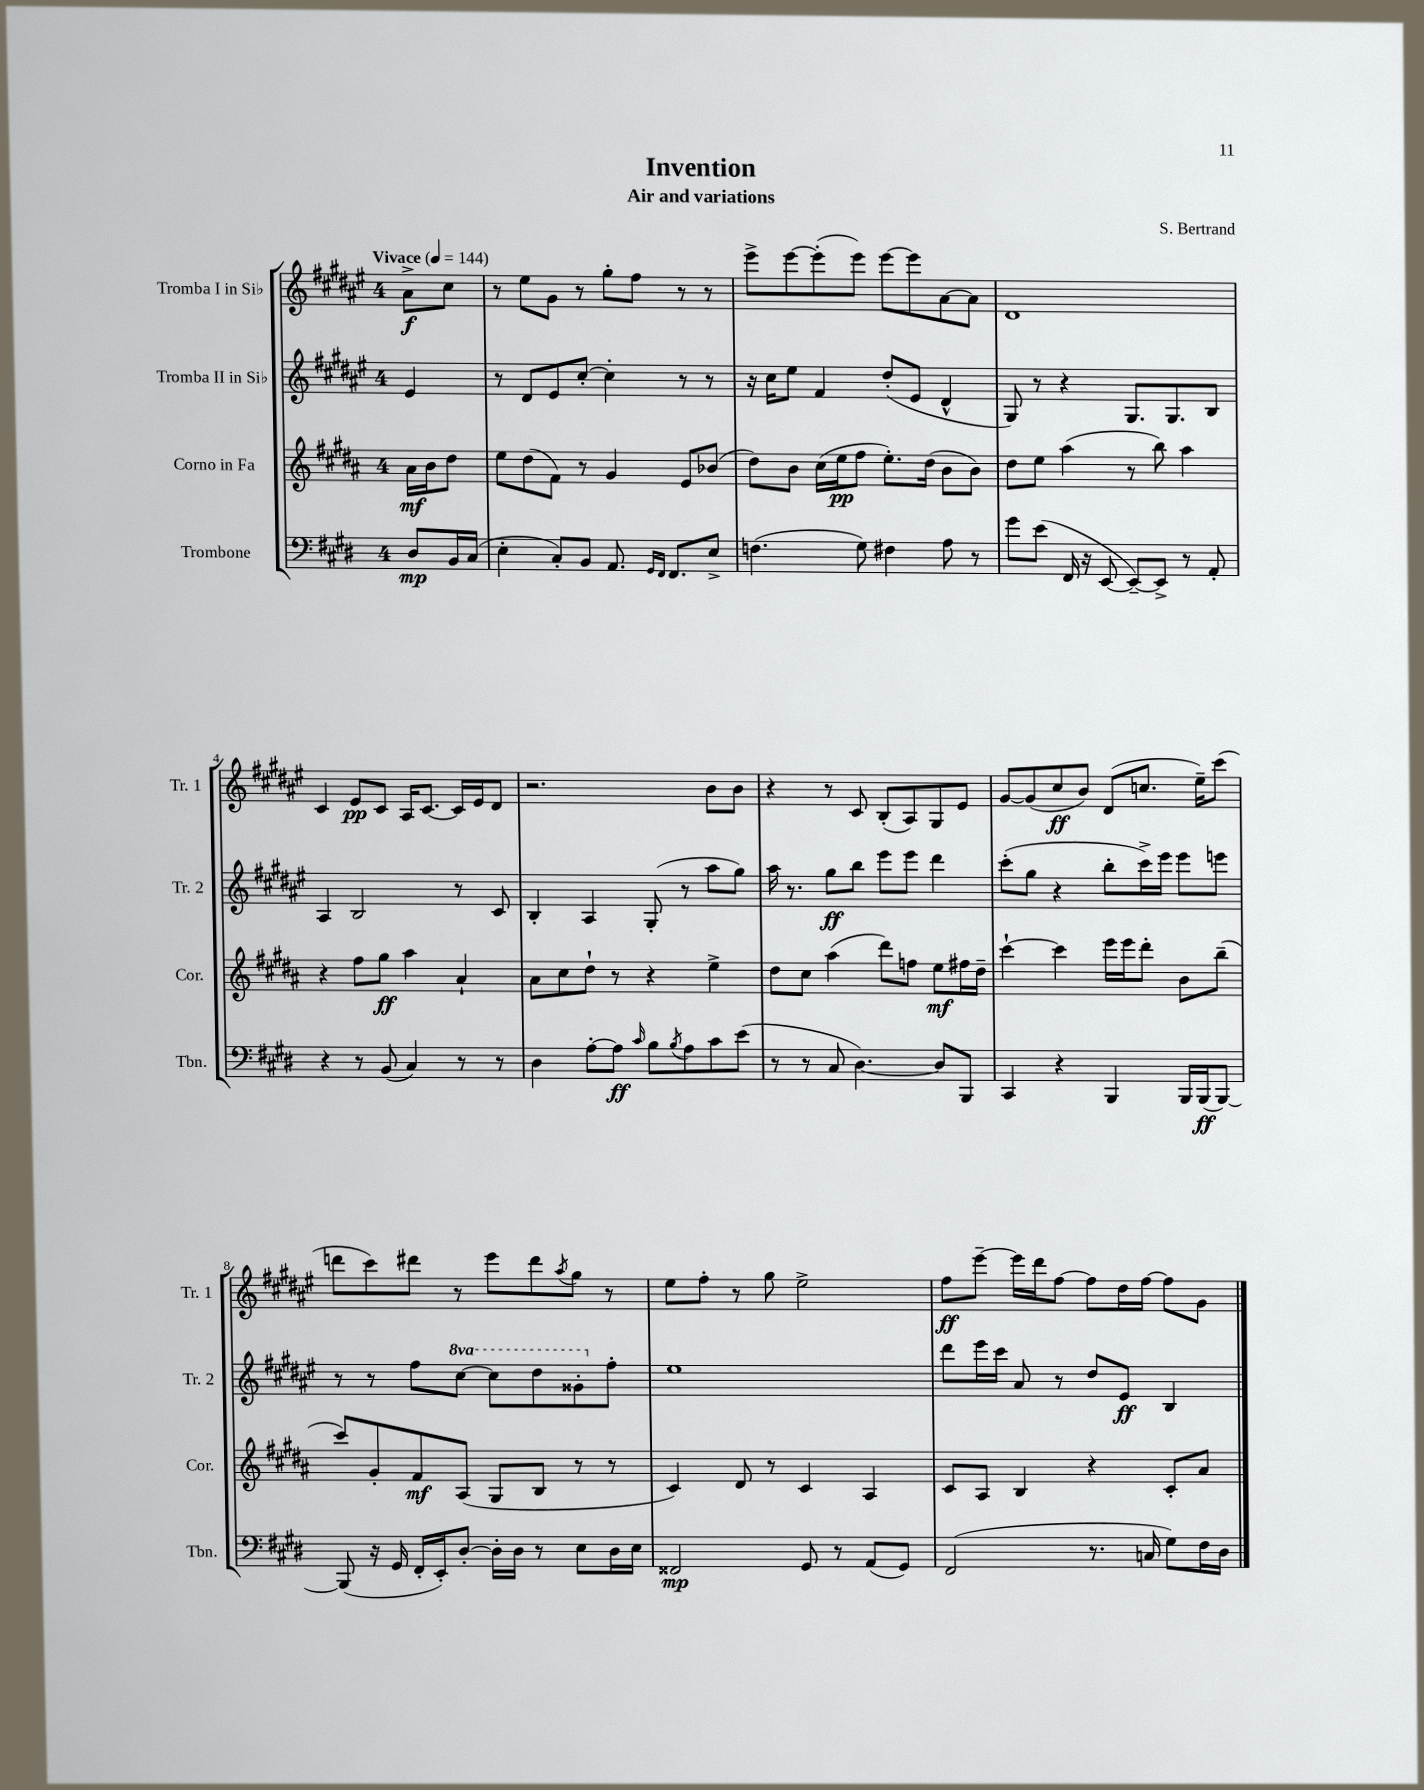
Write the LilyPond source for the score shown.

\header { title = "Invention" composer = "S. Bertrand" subtitle = "Air and variations" }
<<
\new StaffGroup <<
\new Staff = "s0" \with { instrumentName = "Tromba I in Sib" shortInstrumentName = "Tr. 1" } {
    \clef treble \key fis \major \once \override Staff.TimeSignature.style = #'single-digit \time 4/4 \partial 4 \tempo "Vivace" 4 = 144
    ais'8->\f cis''8 |
    r8 eis''8 gis'8 r8 gis''8-. fis''8 r8 r8 |
    eis'''8-> eis'''8~ eis'''8-.( eis'''8) eis'''8~ eis'''8 ais'8~ ais'8 |
    dis'1 |
    cis'4 eis'8\pp cis'8 ais16 cis'8.~ cis'16 eis'16 dis'8 |
    r2. b'8 b'8 |
    r4 r8 cis'8 b8-.( ais8) gis8 eis'8 |
    gis'8~ gis'8( cis''8\ff b'8) dis'8( c''8. eis''16--) cis'''8( |
    d'''8 cis'''8) dis'''8 r8 eis'''8 dis'''8 \acciaccatura { ais''8 } gis''8 r8 |
    eis''8 fis''8-. r8 gis''8 eis''2-> |
    fis''8\ff eis'''8~-- eis'''16 dis'''16 fis''8~ fis''8 dis''16 fis''16~ fis''8 gis'8 \bar "|." |
}
\new Staff = "s1" \with { instrumentName = "Tromba II in Sib" shortInstrumentName = "Tr. 2" } {
    \clef treble \key fis \major \once \override Staff.TimeSignature.style = #'single-digit \time 4/4 \set Staff.ottavationMarkups = #ottavation-simple-ordinals \partial 4
    eis'4 |
    r8 dis'8 eis'8 cis''8~-. cis''4-. r8 r8 |
    r16 cis''16 eis''8 fis'4 dis''8-.( eis'8 dis'4-^ |
    gis8) r8 r4 gis8. gis8. b8 |
    ais4 b2 r8 cis'8 |
    b4-. ais4 gis8-.( r8 ais''8 gis''8) |
    ais''16 r8. gis''8\ff b''8 eis'''8 eis'''8 dis'''4 |
    cis'''8-.( gis''8 r4 b''8-. cis'''16->) eis'''16 eis'''8 e'''8 |
    r8 r8 fis''8 \ottava #1 cis'''8~ cis'''8 dis'''8 gisis''8-. \ottava #0 fis''8-. |
    eis''1 |
    dis'''8 eis'''16 cis'''16 ais'8 r8 dis''8 eis'8\ff b4 \bar "|." |
}
\new Staff = "s2" \with { instrumentName = "Corno in Fa" shortInstrumentName = "Cor." } {
    \clef treble \key b \major \once \override Staff.TimeSignature.style = #'single-digit \time 4/4 \partial 4
    ais'16\mf b'16 dis''8 |
    e''8 dis''8( fis'8) r8 gis'4 e'8 bes'8( |
    dis''8) b'8 cis''16( e''16\pp fis''8 e''8.-.) dis''16( b'8 b'8) |
    dis''8 e''8 ais''4( r8 b''8) ais''4 |
    r4 fis''8 gis''8\ff ais''4 ais'4-! |
    ais'8 cis''8 dis''8-! r8 r4 e''4-> |
    dis''8 cis''8 ais''4( dis'''8) f''8 e''8\mf fis''16 dis''16-- |
    cis'''4~-! cis'''4 e'''16 e'''16 dis'''8-. b'8 b''8--( |
    cis'''8) gis'8-. fis'8\mf ais8( gis8 b8 r8 r8 |
    cis'4) dis'8 r8 cis'4 ais4 |
    cis'8 ais8 b4 r4 cis'8-. ais'8 \bar "|." |
}
\new Staff = "s3" \with { instrumentName = "Trombone" shortInstrumentName = "Tbn." } {
    \clef bass \key e \major \once \override Staff.TimeSignature.style = #'single-digit \time 4/4 \partial 4
    dis8\mp b,16 cis16( |
    e4-. cis8-.) b,8 a,8. \grace { gis,16 fis,16 } fis,8. e8-> |
    f4.( gis8) fis4 a8 r8 |
    gis'8 e'8( fis,16 r16 e,8~ e,8~--) e,8-> r8 a,8-. |
    r4 r8 b,8( cis4) r8 r8 |
    dis4 a8~-. a8\ff \grace { cis'16 } b8 \acciaccatura { b8 } a8 cis'8 e'8( |
    r8 r8 cis8 dis4.~) dis8 b,,8 |
    cis,4 r4 b,,4 b,,16 b,,16\ff( b,,8~) |
    b,,8( r16 gis,16 fis,16-. e,16-.) dis8~-. dis16-. dis16 r8 e8 dis16 e16 |
    fisis,2\mp gis,8 r8 a,8( gis,8) |
    fis,2( r8. c16 gis8) fis16 dis16 \bar "|." |
}
>>
>>
